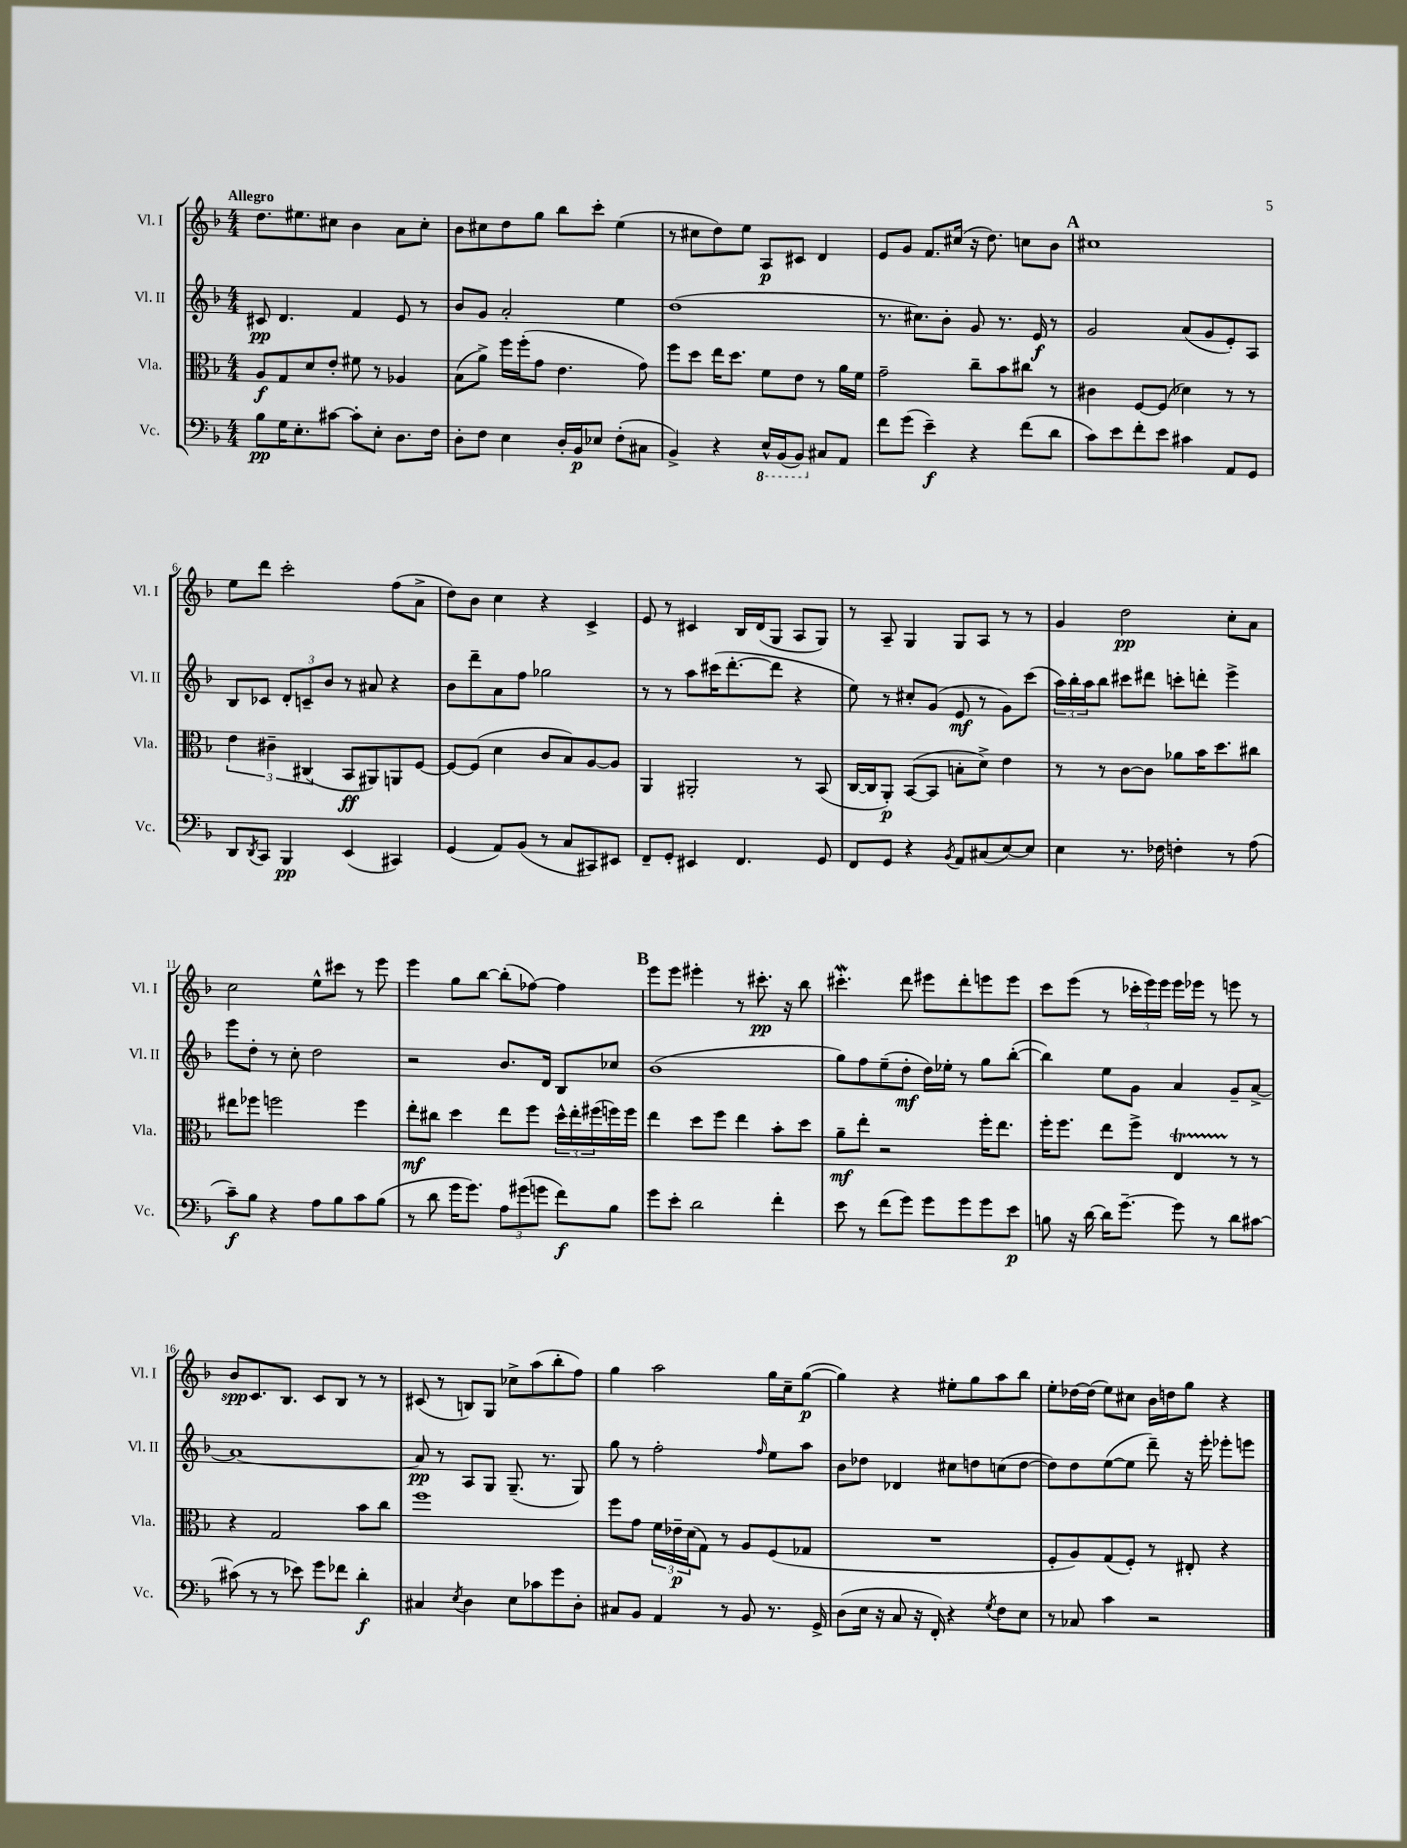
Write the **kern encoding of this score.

**kern	**dynam	**kern	**dynam	**kern	**dynam	**kern	**dynam
*part4	*part4	*part3	*part3	*part2	*part2	*part1	*part1
*staff4	*staff4	*staff3	*staff3	*staff2	*staff2	*staff1	*staff1
*I"Vc.	*	*I"Vla.	*	*I"Vl. II	*	*I"Vl. I	*
*I'Vc.	*	*I'Vla.	*	*I'Vl. II	*	*I'Vl. I	*
*clefF4	*	*clefC3	*	*clefG2	*	*clefG2	*
*k[b-]	*	*k[b-]	*	*k[b-]	*	*k[b-]	*
*M4/4	*	*M4/4	*	*M4/4	*	*M4/4	*
=1	=1	=1	=1	=1	=1	=1	=1
!	!	!	!	!	!	!LO:TX:a:B:t=Allegro	!
8B-\L	pp	8A/L	f	8c#X/	pp	8.dd\L	.
16G\K	.	8G/	.	4.d/	.	.	.
8.E'\	.	.	.	.	.	8.ee#X\	.
.	.	8d/	.	.	.	.	.
[8c#X\J	.	8e'/J	.	.	.	8cc#X\J	.
8c#'\L]	.	8f#X\	.	4f/	.	4b-\	.
8E'\J	.	8r	.	.	.	.	.
8.D\L	.	4A-X/	.	8e/	.	8a\L	.
.	.	.	.	8r	.	8cc#'\J	.
16F\Jk	.	.	.	.	.	.	.
=2	=2	=2	=2	=2	=2	=2	=2
8D'\L	.	(8B-\L	.	8b-/L	.	8b-\L	.
8F\J	.	8a^\J)	.	8g/J	.	8cc#X\	.
4E\	.	16ff\LL	.	2a'/	.	8dd\	.
.	.	(16ff'\J	.	.	.	.	.
.	.	8g\J	.	.	.	8gg\J	.
16D'/LL	.	4.e\	.	.	.	8bb-\L	.
16BB-/J	p	.	.	.	.	.	.
8E-X/J	.	.	.	.	.	8ccc'\J	.
(8F'\L	.	.	.	4ee\	.	(4ee\	.
8C#X\J	.	8g\)	.	.	.	.	.
=3	=3	=3	=3	=3	=3	=3	=3
4BB-^/)	.	8ff\L	.	(1dd	.	8r	.
.	.	8dd\J	.	.	.	8cc#X\L	.
4r	.	16ee\KL	.	.	.	8dd\)	.
.	.	8.dd\J	.	.	.	.	.
.	.	.	.	.	.	8ee\J	.
*8ba	*	*	*	*	*	*	*
16EE^^/LL	.	8f\L	.	.	.	8A/L	p
(16BBB-/J	.	.	.	.	.	.	.
8BBB-/J)	.	8e\J	.	.	.	8c#X/J	.
*X8ba	*	*	*	*	*	*	*
8C#X/L	.	8r	.	.	.	4d/	.
8AA/J	.	16a\LL	.	.	.	.	.
.	.	16f\JJ	.	.	.	.	.
=4	=4	=4	=4	=4	=4	=4	=4
8f\L	.	2g~\	.	8.r	.	8e/L	.
(8g\J	.	.	.	.	.	8g/J	.
.	.	.	.	8.cc#X\L)	.	.	.
4e~\)	f	.	.	.	.	8.f/L	.
.	.	.	.	8b-'\J	.	.	.
.	.	.	.	.	.	(16cc#X/Jk	.
4r	.	8cc~\L	.	8g/	.	16r	.
.	.	.	.	.	.	8.dd\)	.
.	.	8b-\	.	8.r	.	.	.
(8f\L	.	8cc#X\J	.	.	.	8ccn\L	.
.	.	.	.	16e/	f	.	.
8d\J	.	8r	.	8r	.	8b-\J	.
!!LO:REH:place=s1:t=A
=5	=5	=5	=5	=5	=5	=5	=5
8c\L)	.	4c#X\	.	2g/	.	1cc#X	.
8e\	.	.	.	.	.	.	.
8f'\	.	[8F/L	.	.	.	.	.
8e\J	.	(8F/J]	.	.	.	.	.
4c#X\	.	4d-X\)	.	(8a/L	.	.	.
.	.	.	.	8g/	.	.	.
8AA/L	.	8r	.	8e'/)	.	.	.
8GG/J	.	8r	.	8A/J	.	.	.
!!LO:LB:g=z
=6	=6	=6	=6	=6	=6	=6	=6
8DD/L	.	6e\	.	8B-/L	.	8ee\L	.
8qDD/	.	.	.	.	.	.	.
8CC/J	.	.	.	8c-X/J	.	8ddd\J	.
.	.	6c#X~\	.	.	.	.	.
4BBB-/	pp	.	.	12d'/L	.	2ccc'\	.
.	.	(6C#X/	.	12cn~/	.	.	.
.	.	.	.	12b-/J	.	.	.
(4EE/	.	8BB-/L	ff	8r	.	.	.
.	.	8AA#X/)	.	8a#X/	.	.	.
4CC#X/)	.	8AAn/	.	4r	.	(8ff\L	.
.	.	[8F/J	.	.	.	8a^\J	.
=7	=7	=7	=7	=7	=7	=7	=7
(4GG/	.	8F/L_	.	8b-\L	.	8dd\L)	.
.	.	(8F/J]	.	8ddd~\	.	8b-\J	.
8AA/L)	.	4d\	.	8a\	.	4cc\	.
(8BB-/J	.	.	.	8ff\J	.	.	.
8r	.	8c/L	.	2gg-X\	.	4r	.
8C/L	.	8B-/)	.	.	.	.	.
8CC#X/)	.	[8A/	.	.	.	4c^/	.
8EE#X/J	.	8A/J]	.	.	.	.	.
=8	=8	=8	=8	=8	=8	=8	=8
8FF~/L	.	4AA/	.	8r	.	8e/	.
8GG'/J	.	.	.	8r	.	8r	.
4EE#X/	.	2AA#X'/	.	8aa\L	.	4c#X/	.
.	.	.	.	(16ccc#X\K	.	.	.
.	.	.	.	[8.ddd'\	.	.	.
4.FF/	.	.	.	.	.	16B-/LL	.
.	.	.	.	.	.	(16d/J	.
.	.	.	.	8ddd\J]	.	8G/J	.
.	.	8r	.	4r	.	8A/L	.
8GG/	.	(8BB-/	.	.	.	8G/J)	.
=9	=9	=9	=9	=9	=9	=9	=9
8FF/L	.	[16C/LL	.	8ee\)	.	8r	.
.	.	16C/J]	.	.	.	.	.
8GG/J	.	8AA'/J)	p	8r	.	8A~/	.
4r	.	([8BB-/L	.	8cc#X'/L	.	4G/	.
.	.	8BB-/J]	.	(8g/J	.	.	.
8qBB-/	.	.	.	.	.	.	.
8AA/L	.	8Bn'\L	.	8e/	mf	8G/L	.
(8C#X/	.	8d^\J)	.	8r	.	8A/J	.
[8E/)	.	4e\	.	8g\L)	.	8r	.
8E/J]	.	.	.	(8ccc\J	.	8r	.
=10	=10	=10	=10	=10	=10	=10	=10
4E\	.	8r	.	24aa\LL)	.	4g/	.
.	.	.	.	24bb-'\	.	.	.
.	.	.	.	24aa\J	.	.	.
.	.	8r	.	8bb-\J	.	.	.
8.r	.	[8c\L	.	8ccc#X\L	.	2dd\	pp
.	.	8c\J]	.	8ddd#X\J	.	.	.
16F-X\	.	.	.	.	.	.	.
4Fn'\	.	8a-X\L	.	8cccn'\L	.	.	.
.	.	16b-\K	.	8dddn'\J	.	.	.
.	.	8.dd\	.	.	.	.	.
8r	.	.	.	4eee^\	.	8cc'\L	.
(8A\	.	8cc#X\J	.	.	.	8a\J	.
!!LO:LB:g=z
=11	=11	=11	=11	=11	=11	=11	=11
8c~\L)	f	8ee#X\L	.	8eee\L	.	2cc\	.
8B-\J	.	8ff-X\J	.	8dd'\J	.	.	.
4r	.	2ffn\	.	8r	.	.	.
.	.	.	.	8cc'\	.	.	.
8A\L	.	.	.	2dd\	.	8ee^^\L	.
8B-\	.	.	.	.	.	8ccc#X\J	.
8c\	.	4ff\	.	.	.	8r	.
(8B-\J	.	.	.	.	.	8eee\	.
=12	=12	=12	=12	=12	=12	=12	=12
8r	.	8ee'\L	mf	2r	.	4eee\	.
8d\	.	8cc#X\J	.	.	.	.	.
16g\KL	.	4dd\	.	.	.	8gg\L	.
8.g\J)	.	.	.	.	.	.	.
.	.	.	.	.	.	[8bb-\J	.
12A\L	.	8ee\L	.	8.b-/L	.	(8bb-'\L]	.
(12g#X\	.	.	.	.	.	.	.
.	.	8ff\J	.	.	.	[8ff-X\J)	.
12gn\J	.	.	.	.	.	.	.
.	.	.	.	16d/Jk	.	.	.
8f\L)	f	24dd^^\LL	.	8B-/L	.	4ff-\]	.
.	.	24ee'\	.	.	.	.	.
.	.	(24ff#X\	.	.	.	.	.
8B-\J	.	16ffn\)	.	8cc-X/J	.	.	.
.	.	16ff\JJ	.	.	.	.	.
!!LO:REH:place=s1:t=B
=13	=13	=13	=13	=13	=13	=13	=13
8g\L	.	4ee\	.	(1b-	.	8eee\L	.
8e'\J	.	.	.	.	.	8eee\J	.
2d\	.	8dd\L	.	.	.	4eee#X'\	.
.	.	8ff\J	.	.	.	.	.
.	.	4ee\	.	.	.	8r	.
.	.	.	.	.	.	8.ccc#X'\	pp
4f'\	.	8b-'\L	.	.	.	.	.
.	.	.	.	.	.	16r	.
.	.	8dd\J	.	.	.	8bb-\	.
=14	=14	=14	=14	=14	=14	=14	=14
8e\	.	8a~\L	mf	8gg\L)	.	4.ccc#XW'\	.
8r	.	8ee'\J	.	8ff\	.	.	.
(8f\L	.	2r	.	(8ee~\	.	.	.
8g\J)	.	.	.	8dd'\J	mf	8ddd\	.
8g\L	.	.	.	16dd\LL)	.	8eee#X\L	.
.	.	.	.	16ee-X'\JJ	.	.	.
8g\	.	.	.	8r	.	8ddd'\	.
8g\	.	16ff'\KL	.	8gg\L	.	8eeen\	.
.	.	8.ee\J	.	.	.	.	.
8e\J	p	.	.	([8bb-'\J	.	8eee\J	.
=15	=15	=15	=15	=15	=15	=15	=15
8Bn\	.	16ff'\KL	.	4bb-\])	.	8ccc\L	.
.	.	8.ff\J	.	.	.	.	.
16r	.	.	.	.	.	(8eee\J	.
[16d\	.	.	.	.	.	.	.
16d\KL]	.	8ee\L	.	8ee\L	.	8r	.
[8.g~\J	.	.	.	.	.	.	.
.	.	8ff^\J	.	8g\J	.	24ccc-X'\LL	.
.	.	.	.	.	.	24eee\)	.
.	.	.	.	.	.	24eee\JJ	.
8g\]	.	4Et/	.	4a/	.	16eee\LL	.
.	.	.	.	.	.	16eee-X\JJ	.
8r	.	.	.	.	.	8r	.
8d\L	.	8r	.	8g~/L	.	8eeen\	.
[8c#X\J	.	8r	.	[8a^/J	.	8r	.
!!LO:LB:g=z
=16	=16	=16	=16	=16	=16	=16	=16
(8c#X\]	.	4r	.	1a_	.	8b-/L	spp
8r	.	.	.	.	.	8.c/	.
8r	.	2G/	.	.	.	.	.
.	.	.	.	.	.	8.B-/J	.
8e-X\)	.	.	.	.	.	.	.
8g\L	.	.	.	.	.	8c/L	.
8f-X\J	.	.	.	.	.	8B-/J	.
4d'\	f	8b-\L	.	.	.	8r	.
.	.	8cc\J	.	.	.	8r	.
=17	=17	=17	=17	=17	=17	=17	=17
4C#X/	.	1ff	.	8a/]	pp	(8c#X/	.
.	.	.	.	8r	.	8r	.
8qE/	.	.	.	.	.	.	.
4D\	.	.	.	8A/L	.	8Bn/L)	.
.	.	.	.	8G/J	.	8G/J	.
8E\L	.	.	.	(8.G~/	.	8cc-X^\L	.
8c-X\	.	.	.	.	.	(8aa\	.
.	.	.	.	8.r	.	.	.
8g\	.	.	.	.	.	8bb-'\	.
8D'\J	.	.	.	8G/)	.	8ff\J)	.
=18	=18	=18	=18	=18	=18	=18	=18
8C#X/L	.	8ff\L	.	8gg\	.	4gg\	.
8BB-/J	.	8g\J	.	8r	.	.	.
4AA/	.	24f\LL	.	2ff'\	.	2aa\	.
.	.	24e-X~\	p	.	.	.	.
.	.	(24d\J	.	.	.	.	.
.	.	8G\J)	.	.	.	.	.
8r	.	8r	.	.	.	.	.
8BB-/	.	8A/L	.	.	.	.	.
.	.	.	.	16qqff/	.	.	.
8.r	.	(8F/	.	8ee\L	.	16gg\LL	.
.	.	.	.	.	.	16cc~\J	.
.	.	8G-X/J	.	8aa\J	.	([8gg\J	p
16GG^/	.	.	.	.	.	.	.
=19	=19	=19	=19	=19	=19	=19	=19
(8D\L	.	1r	.	8b-\L	.	4gg\])	.
16E\Jk	.	.	.	8dd-X\J	.	.	.
16r	.	.	.	.	.	.	.
8C/	.	.	.	4d-X/	.	4r	.
16r	.	.	.	.	.	.	.
16FF'/)	.	.	.	.	.	.	.
4r	.	.	.	8cc#X\L	.	8ee#X'\L	.
.	.	.	.	8ddn\	.	8gg\	.
8qG/	.	.	.	.	.	.	.
8F\L	.	.	.	(8ccn\	.	8aa\	.
8E\J	.	.	.	[8dd\J	.	8bb-\J	.
=20	=20	=20	=20	=20	=20	=20	=20
8r	.	8F'/L	.	8dd\L])	.	8ee'\L	.
8C-X/	.	8A/)	.	8dd\	.	[16dd-X\L	.
.	.	.	.	.	.	(16dd-\JJ]	.
4c\	.	(8G/	.	([8ee\	.	8ee\L)	.
.	.	8F'/J)	.	8ee\J]	.	8cc#X\J	.
2r	.	8r	.	8ddd~\)	.	16b-\LL	.
.	.	.	.	.	.	16ddn\J	.
.	.	8E#X'/	.	16r	.	8gg\J	.
.	.	.	.	16eee'\	.	.	.
.	.	4r	.	8eee-X'\L	.	4r	.
.	.	.	.	8eeen\J	.	.	.
==	==	==	==	==	==	==	==
*-	*-	*-	*-	*-	*-	*-	*-
